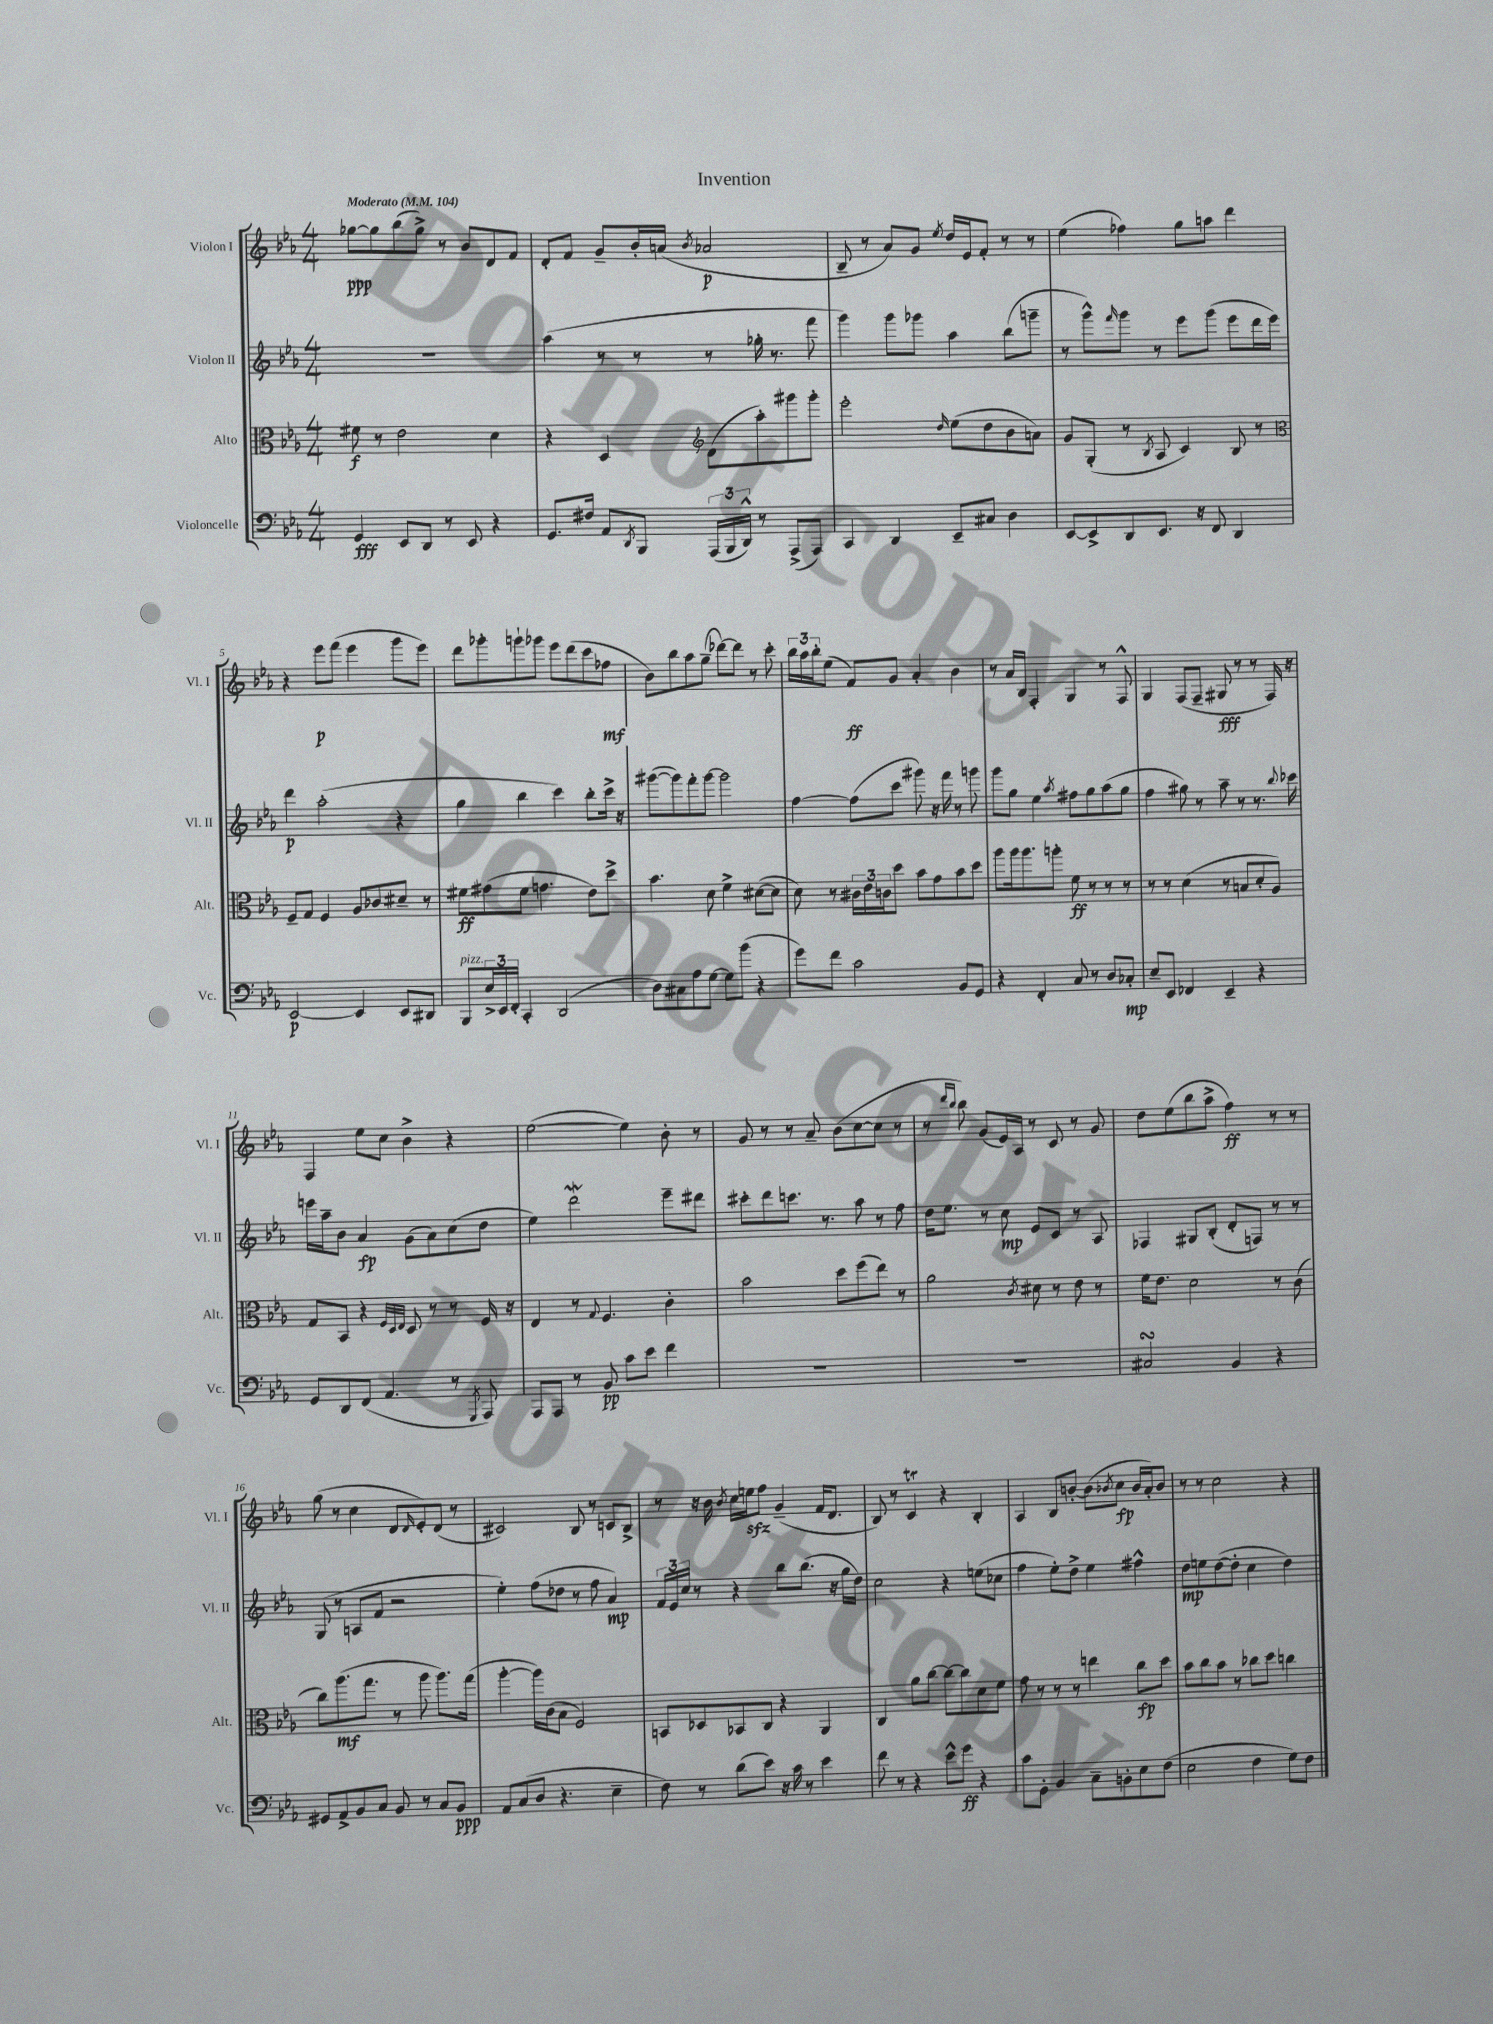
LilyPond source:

\header { title = "Invention" }
<<
\new StaffGroup <<
\new Staff = "s0" \with { instrumentName = "Violon I" shortInstrumentName = "Vl. I" } {
    \clef treble \key ees \major \numericTimeSignature \time 4/4 \tempo "Moderato" 4 = 104
    ges''8~\ppp ges''8 bes''8( ges''8->) r8 bes'8 d'8 f'8 |
    d'8-. f'8 g'8-- bes'16-. a'16( \acciaccatura { bes'8 } aes'2\p |
    bes8-- r8 aes'8) g'8 \acciaccatura { ees''8 } d''16 ees'16 f'8-. r8 r8 |
    ees''4( fes''4) g''8 a''8 d'''4 |
    r4 ees'''8\p f'''8( ees'''4 g'''8 ees'''8) |
    d'''8 ges'''8-. g'''8-! ges'''8 ees'''8 d'''8( c'''8 fes''8\mf |
    bes'8) bes''8 aes''8 g''8--( des'''8~) des'''8 r8 c'''8-. |
    \tuplet 3/2 { bes''16 aes''16 bes''16-. } ees''8( f'8\ff) g'8 aes'4-. bes'4 |
    r8 aes'16 bes16 f4-. g4 r8 f8-^ |
    g4 f8( f8-- gis8\fff r8 r8 f16) r16 |
    f4 ees''8 c''8 bes'4-> r4 |
    ees''2~( ees''4) bes'8-. r8 |
    g'8 r8 r8 aes'8-- bes'8( c''8~ c''8 r8 |
    r8 \grace { d'''16 bes''16 } bes''8) g'8( ees'16) aes16 r8 c'8 r8 g'8 |
    d''8 ees''8( bes''8 aes''8-> f''4\ff) r8 r8 |
    g''8( r8 c''4 d'8 \grace { d'16 } ees'8-.) d'8( r8 |
    cis'2) bes8 r8 c'8 bes8-> |
    r8 r16 bes'16 \acciaccatura { bes'8 } c''16 e''16\sfz f''8 g'4--( f'16 d'8. |
    bes8) r8 c'4\trill r4 bes4-. |
    aes4 bes8 b'8~-. b'8( \acciaccatura { bes'8 } c''8\fp bes'16 aes'16-.) bes'8 |
    r8 r8 c''2 r4 \bar "|." |
}
\new Staff = "s1" \with { instrumentName = "Violon II" shortInstrumentName = "Vl. II" } {
    \clef treble \key ees \major \numericTimeSignature \time 4/4
    R1 |
    aes''4( r8 r8 r8 ges''16-. r8. f'''8 |
    g'''4) g'''8 ges'''8 aes''4 bes''8( g'''8-- |
    r8 g'''8-^) \grace { f'''16 } g'''8 r8 ees'''8 g'''8( ees'''8 d'''16 ees'''16) |
    d'''4\p aes''2-.( r4 |
    g''4 bes''4 c'''4) bes''8-. c'''16-> r16 |
    gis'''8~( gis'''8) f'''8-. gis'''8~ gis'''2 |
    f''4~ f''8( c'''8 gis'''8) r16 f'''16 r8 g'''8 |
    g'''8 g''8 ees''4 \acciaccatura { aes''8 } fis''8 g''8 aes''8( g''8 |
    f''4 gis''8) r8 aes''8-- r8 r8. \appoggiatura { bes''8 } ces'''16 |
    e'''16 aes''16-- bes'8 aes'4\fp g'8( aes'8) c''8( d''8 |
    ees''4) d'''2\mordent ees'''8-- dis'''8 |
    cis'''8-. d'''8 c'''8. r8. aes''8 r8 f''8 |
    d''16 ees''8. r8 c''8\mp ees'8 c'8 r8 aes8 |
    fes4 gis8 bes8-.( d'8-. f8) r8 r8 |
    g8( r8 a8 f'8 r2 |
    ees''4-.) f''8( des''8 r8 f''8 aes'4\mp) |
    \tuplet 3/2 { f'16 ees'16 c''16 } r8 r4 bes''8 bes''8.( r16 g''16 d''16) |
    c''2 r4 e''8( ces''8 |
    f''4 ees''8-.) d''8-> ees''4 fis''4-^ |
    d''8\mp e''8 d''8~( d''8-. c''4 d''4) \bar "|." |
}
\new Staff = "s2" \with { instrumentName = "Alto" shortInstrumentName = "Alt." } {
    \clef alto \key ees \major \numericTimeSignature \time 4/4
    fis'8\f r8 ees'2 d'4 |
    r4 d4 \clef treble d'8( aes''8-.) gis'''8 gis'''8-. |
    ees'''2-. \grace { d''16 } ees''8( d''8 bes'8 a'8) |
    g'8 g8-.( r8 \acciaccatura { bes8 } aes8 c'4) bes8 r8 |
    \clef alto f8-- g8 f4 aes8 ces'8 dis'8-- r8 |
    fis'8\ff gis'8( fis'8 g'4. ees'8) d''8-> |
    bes'4. d'8 f'4-> dis'8~( dis'8 |
    d'8) r8 \tuplet 3/2 { cis'16 ees'16 c'16 } d''8 bes'8 g'8 bes'8 d''8 |
    aes''8 aes''16 aes''8. a''8-. f'8\ff r8 r8 r8 |
    r8 r8 d'4( r8 b8 d'8-. aes8) |
    g8 bes,8 r4 \grace { f32 d32 ees32 } d8 r8 r8 f16 r16 |
    ees4 r8 \appoggiatura { g8 } f4. c'4-. |
    bes'2 d''8 f''8( ees''8) r8 |
    aes'2 \acciaccatura { c'8 } dis'8 r8 ees'8 r8 |
    f'16 ees'8. d'2 r8 c'8( |
    c''8) aes''8.\mf( g''8. r8 aes''8 aes''8.) g''16( |
    aes''4~-. aes''16) c'16( bes8 f2) |
    b,8 des8 bes,8 c8 r4 aes,4 |
    c4 aes'8 c''8~ c''8~ c''8 d'8 f'8 |
    g'8 r8 r8 r8 e''4 c''8\fp d''8 |
    bes'8 c''8 bes'8 r8 ces''8 d''8 c''4 \bar "|." |
}
\new Staff = "s3" \with { instrumentName = "Violoncelle" shortInstrumentName = "Vc." } {
    \clef bass \key ees \major \numericTimeSignature \time 4/4
    g,4\fff ees,8 d,8 r8 ees,8 r4 |
    g,8. fis16 aes,8 \acciaccatura { d,8 } bes,,8 \tuplet 3/2 { aes,,16( bes,,16 d,16-^) } r8 aes,,8->( aes,,8) |
    c,4 d,4 ees,8-- cis8 d4 |
    ees,8~ ees,8-> d,8 ees,8. r16 f,8 d,4 |
    ees,2~\p ees,4 ees,8 dis,8 |
    bes,,8^\markup { \italic "pizz." } \tuplet 3/2 { ees16-> ees,16 f,16-. } c,4-. d,2( |
    d8) cis8 aes8 g8~ g8 bes'8( r4 |
    g'8) f'8 c'2 bes,8 g,8 |
    r4 f,4-. c8 r8 d8 ces8-.\mp |
    ees8-- ees,8 fes,4 ees,4-- r4 |
    g,8 d,8 f,8( aes,4. r8 \acciaccatura { g,,8 } aes,,8) |
    aes,,8 aes,,8 r8 bes,8\pp c'8 ees'8 f'4 |
    R1 |
    R1 |
    cis2\turn bes,4 r4 |
    gis,8 aes,8-> bes,8 c8 bes,8 r8 c8 bes,8\ppp |
    aes,8 c8( d8 r4. ees4-- |
    f8) r8 d'8( ees'8) r16 c'16 r8 ees'4 |
    f'8 r8 r4 ees'8-^ g'8\ff r4 |
    c'8 g,8-. bes,4 c8-- b,8-. ees8 f8( |
    ees2 f4 g8) f8 \bar "|." |
}
>>
>>
